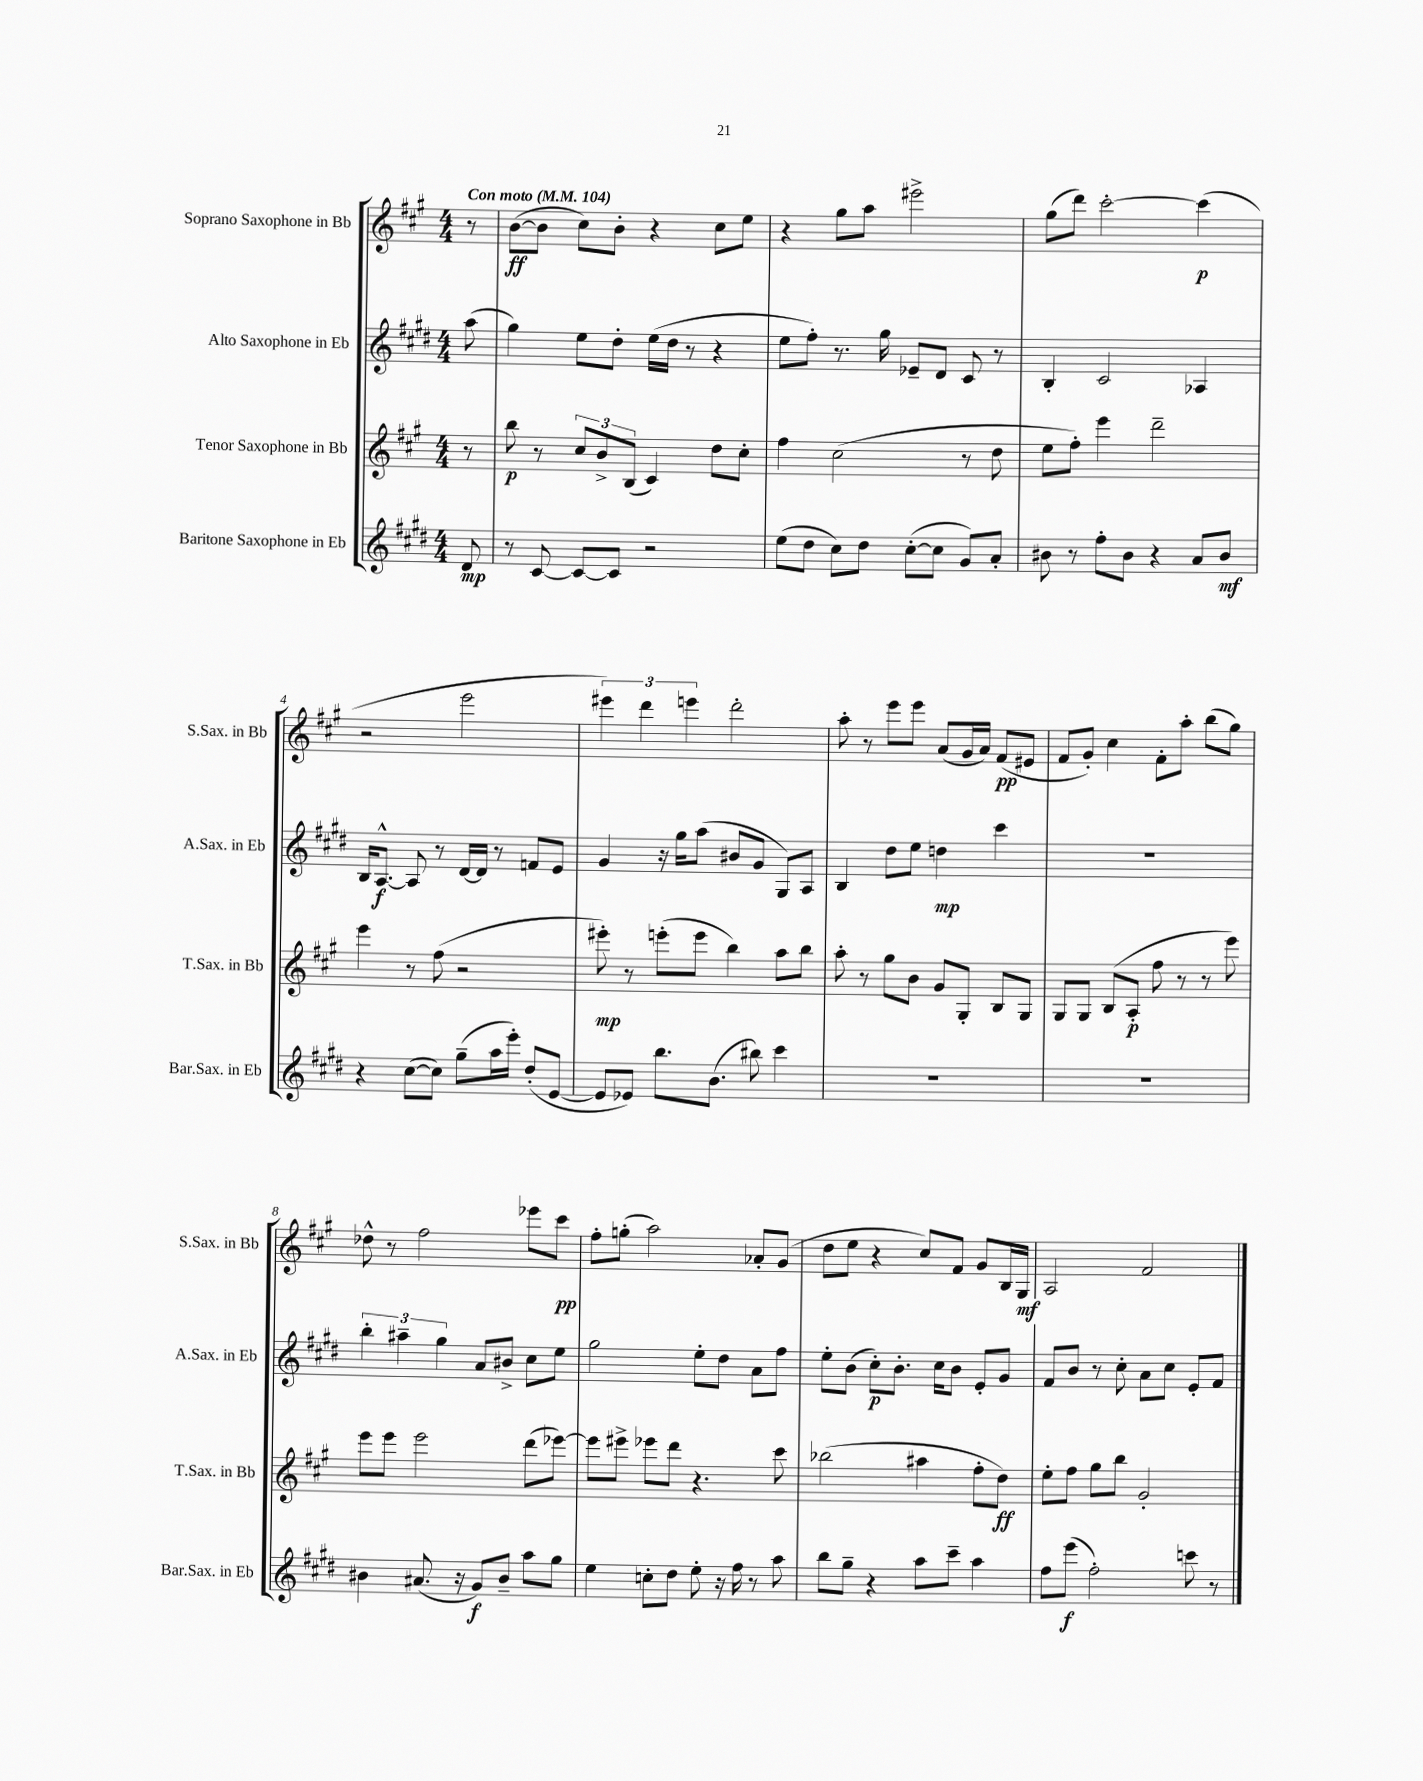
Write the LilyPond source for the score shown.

<<
\new StaffGroup <<
\new Staff = "s0" \with { instrumentName = "Soprano Saxophone in Bb" shortInstrumentName = "S.Sax. in Bb" } {
    \clef treble \key a \major \numericTimeSignature \time 4/4 \partial 8 \tempo "Con moto" 4 = 104
    \autoBeamOff r8 |
    b'8[~\ff( b'8] cis''8[) b'8]-. r4 cis''8[ e''8] |
    r4 gis''8[ a''8] eis'''2-> |
    gis''8[( d'''8]) cis'''2~-. cis'''4\p( |
    r2 e'''2 |
    \tuplet 3/2 { eis'''4) d'''4 e'''4 } d'''2-. |
    a''8-. r8 e'''8[ e'''8] a'8[( gis'16 a'16]) fis'8[\pp( eis'8] |
    fis'8[ gis'8]-.) cis''4 fis'8[-. a''8]-. b''8[( gis''8]) |
    des''8-^ r8 fis''2 ees'''8[ cis'''8]\pp |
    fis''8[-. g''8]-.( a''2) aes'8[-. gis'8]( |
    d''8[ e''8] r4 cis''8[) fis'8] gis'8[ b16 gis16]\mf |
    a2 fis'2 \bar "|." |
}
\new Staff = "s1" \with { instrumentName = "Alto Saxophone in Eb" shortInstrumentName = "A.Sax. in Eb" } {
    \clef treble \key e \major \numericTimeSignature \time 4/4 \partial 8
    \autoBeamOff a''8( |
    gis''4) e''8[ dis''8]-. e''16[( dis''16] r8 r4 |
    e''8[ fis''8]-.) r8. gis''16 ees'8[-- dis'8] cis'8 r8 |
    b4-. cis'2 aes4 |
    b16[ a8.]~-^\f a8 r8 dis'16[~ dis'16] r8 f'8[ e'8] |
    gis'4 r16 gis''16[ a''8]( bis'8[ gis'8] gis8[) a8] |
    b4 dis''8[ e''8] d''4\mp cis'''4 |
    R1 |
    \tuplet 3/2 { b''4-. ais''4-- gis''4 } a'8[ bis'8]-> cis''8[ e''8] |
    gis''2 e''8[-. dis''8] a'8[ fis''8] |
    e''8[-. b'8]( cis''8[-.\p) b'8.]-. cis''16[ b'8] e'8[-. gis'8] |
    fis'8[ b'8] r8 cis''8-. a'8[ cis''8] e'8[-. fis'8] \bar "|." |
}
\new Staff = "s2" \with { instrumentName = "Tenor Saxophone in Bb" shortInstrumentName = "T.Sax. in Bb" } {
    \clef treble \key a \major \numericTimeSignature \time 4/4 \partial 8
    \autoBeamOff r8 |
    b''8\p r8 \tuplet 3/2 { cis''8[ b'8-> b8]( } cis'4) d''8[ cis''8]-. |
    fis''4 cis''2( r8 d''8 |
    e''8[ fis''8]-.) e'''4 d'''2-- |
    e'''4 r8 fis''8( r2 |
    eis'''8-.\mp) r8 e'''8[-.( e'''8] b''4) a''8[ b''8] |
    a''8-. r8 gis''8[ b'8] gis'8[ gis8]-. b8[ gis8] |
    gis8[ gis8] b8[( a8]-.\p fis''8 r8 r8 e'''8) |
    e'''8[ e'''8] e'''2 d'''8[( ees'''8]~) |
    ees'''8[ eis'''8]-> ees'''8[ d'''8] r4. cis'''8 |
    bes''2( ais''4 fis''8[-. d''8]\ff) |
    e''8[-. fis''8] gis''8[ b''8] gis'2-. \bar "|." |
}
\new Staff = "s3" \with { instrumentName = "Baritone Saxophone in Eb" shortInstrumentName = "Bar.Sax. in Eb" } {
    \clef treble \key e \major \numericTimeSignature \time 4/4 \partial 8
    \autoBeamOff dis'8\mp |
    r8 cis'8~ cis'8[~ cis'8] r2 |
    e''8[( dis''8] cis''8[) dis''8] cis''8[~-.( cis''8] gis'8[) a'8]-. |
    bis'8 r8 fis''8[-. bis'8] r4 a'8[ bis'8]\mf |
    r4 cis''8[~( cis''8]) gis''8[--( a''16 e'''16]-.) dis''8[-.( e'8]~ |
    e'8[ ees'8]) b''8.[ b'8.]( bis''8) cis'''4 |
    R1 |
    R1 |
    bis'4 ais'8.( r16 gis'8[\f) bis'8]-- a''8[ gis''8] |
    e''4 c''8[-. dis''8] e''8-. r16 fis''16 r8 a''8 |
    b''8[ gis''8]-- r4 a''8[ cis'''8]-- a''4 |
    fis''8[ e'''8]\f( fis''2-.) c'''8 r8 \bar "|." |
}
>>
>>
